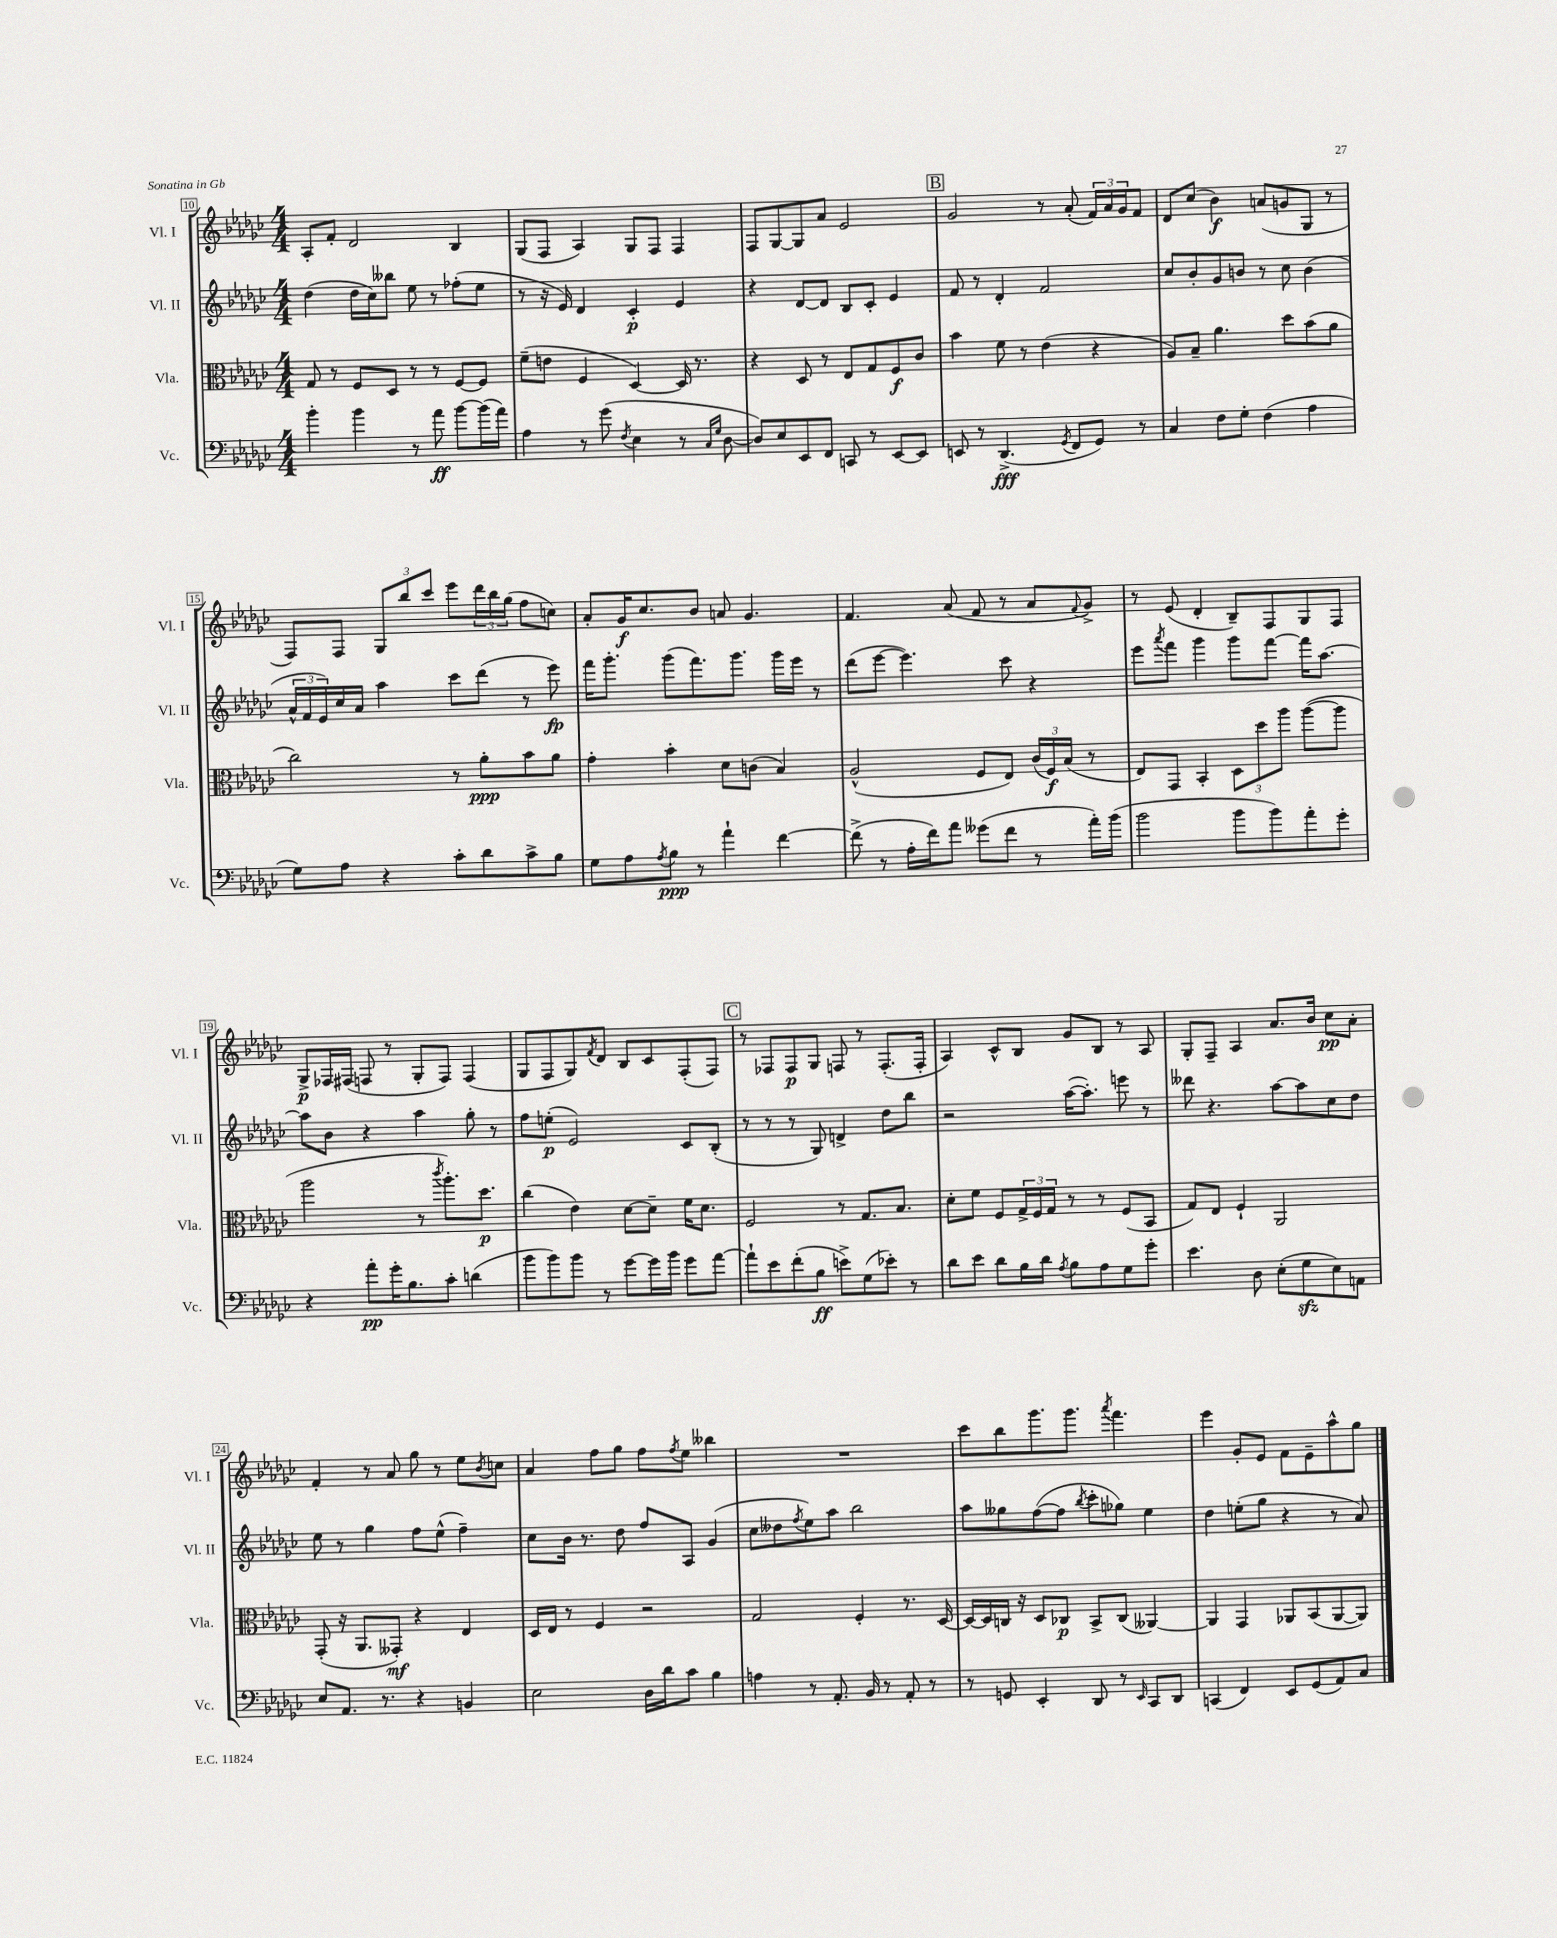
<<
\new StaffGroup <<
\new Staff = "s0" \with { instrumentName = "Vl. I" shortInstrumentName = "Vl. I" } {
    \clef treble \key ges \major \numericTimeSignature \time 4/4
    aes8-. f'8-. des'2 bes4 |
    ges8( f8 aes4) ges8 f8 f4 |
    f8 ges8~ ges8 aes'8 ees'2 |
    \mark \markup { \box "B" } ges'2 r8 aes'8-.( \tuplet 3/2 { f'16) aes'16 ges'16 } f'8 |
    des'8 ces''8( bes'4\f) a'8( g'8 ges8 r8 |
    f8) f8 \tuplet 3/2 { ges8 bes''8 ces'''8 } ees'''8 \tuplet 3/2 { des'''16 bes''16 ges''16( } f''8 c''8) |
    aes'8-. ges'16\f ces''8. bes'8 a'8 ges'4. |
    f'4. aes'8( f'8 r8 aes'8 \appoggiatura { f'8 } ges'8->) |
    r8 ees'8( des'4-. bes8--) f8 ges8 f8 |
    ges8->\p fes16 fis16( f8 r8 ges8-. f8) f4( |
    ges8 f8 ges8) \acciaccatura { f'8 } des'8 bes8 ces'8 f8-.( f8) |
    \mark \markup { \box "C" } r8 fes8 fes8\p ges8 f8 r8 f8.-.( f16-. |
    aes4) ces'8-^ bes8 ges'8 bes8 r8 aes8 |
    ges8-. f8-- aes4 aes'8. bes'16 ces''8\pp aes'8-. |
    f'4-. r8 aes'8 ges''8 r8 ees''8 \acciaccatura { bes'8 } c''8 |
    aes'4 f''8 ges''8 f''8 \acciaccatura { f''8 } ees''8 beses''4 |
    R1 |
    ces'''8 bes''8 ges'''8. ges'''8. \acciaccatura { aes'''8 } f'''4. |
    ees'''4 ges'8-. ees'8 f'8 ees'8-- aes''8-^ ges''8 \bar "|." |
}
\new Staff = "s1" \with { instrumentName = "Vl. II" shortInstrumentName = "Vl. II" } {
    \clef treble \key ges \major \numericTimeSignature \time 4/4
    des''4( des''16 ces''16) beses''8 ees''8 r8 fes''8-.( ees''8 |
    r8 r16 ees'16) des'4 ces'4-.\p ees'4 |
    r4 des'8~ des'8 bes8 ces'8-. ees'4 |
    \mark \markup { \box "B" } f'8 r8 des'4-. f'2 |
    ces''8 bes'8-. ges'8 b'8 r8 ces''8 b'4( |
    \tuplet 3/2 { aes'16-^ f'16 ees'16) } ces''16 aes'16 aes''4 ces'''8 des'''8( r8 ees'''8\fp) |
    f'''16 ges'''8.-. ges'''8( f'''8.) ges'''8. ges'''16 ees'''16 r8 |
    des'''8( ees'''8~ ees'''4.) ces'''8 r4 |
    ees'''8 \acciaccatura { aes'''8 } f'''8 ges'''4 ges'''8 f'''8~ f'''16 aes''8.~ |
    aes''8 bes'8 r4 aes''4 ges''8-. r8 |
    f''8 e''8-.\p( ees'2) ces'8 bes8-.( |
    \mark \markup { \box "C" } r8 r8 r8 ges8) d'4-> des''8 bes''8 |
    r2 aes''16~( aes''8.-.) e'''8 r8 |
    deses'''8 r4. aes''8~ aes''8 ces''8 des''8 |
    ees''8 r8 ges''4 f''8 ees''8-^( f''4--) |
    ces''8 bes'16 r8. des''8 f''8 aes8 ges'4( |
    ces''8 deses''8 \acciaccatura { f''8 } ees''8) aes''8 bes''2 |
    aes''8 geses''8 f''8~( f''8 \acciaccatura { bes''8 } ces'''8-. ges''8) ees''4 |
    des''4 e''8-.( ges''8 r4 r8 aes'8) \bar "|." |
}
\new Staff = "s2" \with { instrumentName = "Vla." shortInstrumentName = "Vla." } {
    \clef alto \key ges \major \numericTimeSignature \time 4/4
    ges8 r8 f8 des8 r8 r8 f8~ f8 |
    f'8--( e'8 f4 des4~) des16 r8. |
    r4 des8 r8 ees8 ges8 f8\f ces'8 |
    \mark \markup { \box "B" } bes'4 f'8 r8 ees'4( r4 |
    aes8) bes8-- aes'4. des''8 bes'8( aes'8 |
    ces''2) r8 aes'8-.\ppp bes'8 aes'8 |
    ges'4-. bes'4-. des'8 c'8( bes4) |
    aes2-^( f8 ees8) \tuplet 3/2 { ces'16( f16\f) bes16( } r8 |
    ees8) ges,8 bes,4-. \tuplet 3/2 { des8 des''8 aes''8 } aes''8~( aes''8 |
    aes''2 r8 \acciaccatura { ces'''8 } aes''8.-.) des''8.\p |
    ces''4( ees'4) des'8~ des'8-- f'16 des'8. |
    \mark \markup { \box "C" } f2 r8 ges8. bes8. |
    des'8-. f'8 f8 \tuplet 3/2 { ges16-> f16 ges16 } r8 r8 f8( bes,8 |
    ges8) ees8 f4-! aes,2 |
    ges,8-.( r16 aes,8. geses,8-.\mf) r4 ees4 |
    des16 ees16 r8 f4 r2 |
    ges2 f4-. r8. des16~ |
    des16~ des16 c16 r16 des8 ces8\p bes,8-> ces8( aeses,4~) |
    aeses,4 ges,4 aes,8 bes,8( aes,8~ aes,8) \bar "|." |
}
\new Staff = "s3" \with { instrumentName = "Vc." shortInstrumentName = "Vc." } {
    \clef bass \key ges \major \numericTimeSignature \time 4/4
    bes'4-. bes'4 r8 aes'8\ff bes'8~ bes'16( aes'16) |
    aes4 r8 ges'8( \acciaccatura { f8 } ees4 r8 \grace { ces16 ges16 } des8~ |
    des8) ees8 ees,8 f,8 c,8 r8 ees,8~ ees,8 |
    \mark \markup { \box "B" } e,8 r8 des,4.->\fff( \acciaccatura { ges,8 } f,8 ges,8) r8 |
    ces4 f8 ges8-. f4( aes4 |
    ges8) aes8 r4 ces'8-. des'8 ces'8-> bes8 |
    ges8 aes8 \acciaccatura { aes8 } bes8\ppp r8 aes'4-! f'4~ |
    f'8->( r8 aes16-. f'16) aes'8 geses'8( f'8 r8 aes'16-.) bes'16( |
    bes'2 bes'8 bes'8) aes'8-. ges'8-. |
    r4 aes'8-.\pp ges'16-. bes8. ces'8-. d'4( |
    bes'8 bes'8) bes'8 r8 ges'8~ ges'16 bes'16 ges'8 aes'8~ |
    \mark \markup { \box "C" } aes'8-! ees'8 f'8-.( bes8\ff e'8->) ges8( ees'8-.) r8 |
    des'8 ees'8 des'8 bes16 des'16 \acciaccatura { aes8 } bes8 aes8 ges8 ges'8-. |
    ees'4. des8 ees8-.( ges8\sfz ees8) a,8 |
    ees8 aes,8. r8. r4 b,4 |
    ees2 des16 des'16 ces'8 bes4 |
    a4 r8 aes,8.-. bes,16 r8 aes,8-. r8 |
    r8 g,8 ees,4-. des,8 r8 \grace { ees,16 } ces,8 des,8 |
    c,4( f,4) ees,8 ges,8( aes,8) ces8 \bar "|." |
}
>>
>>
\layout { \context { \Score currentBarNumber = #10 \override BarNumber.stencil = #(make-stencil-boxer 0.1 0.3 ly:text-interface::print) } }
